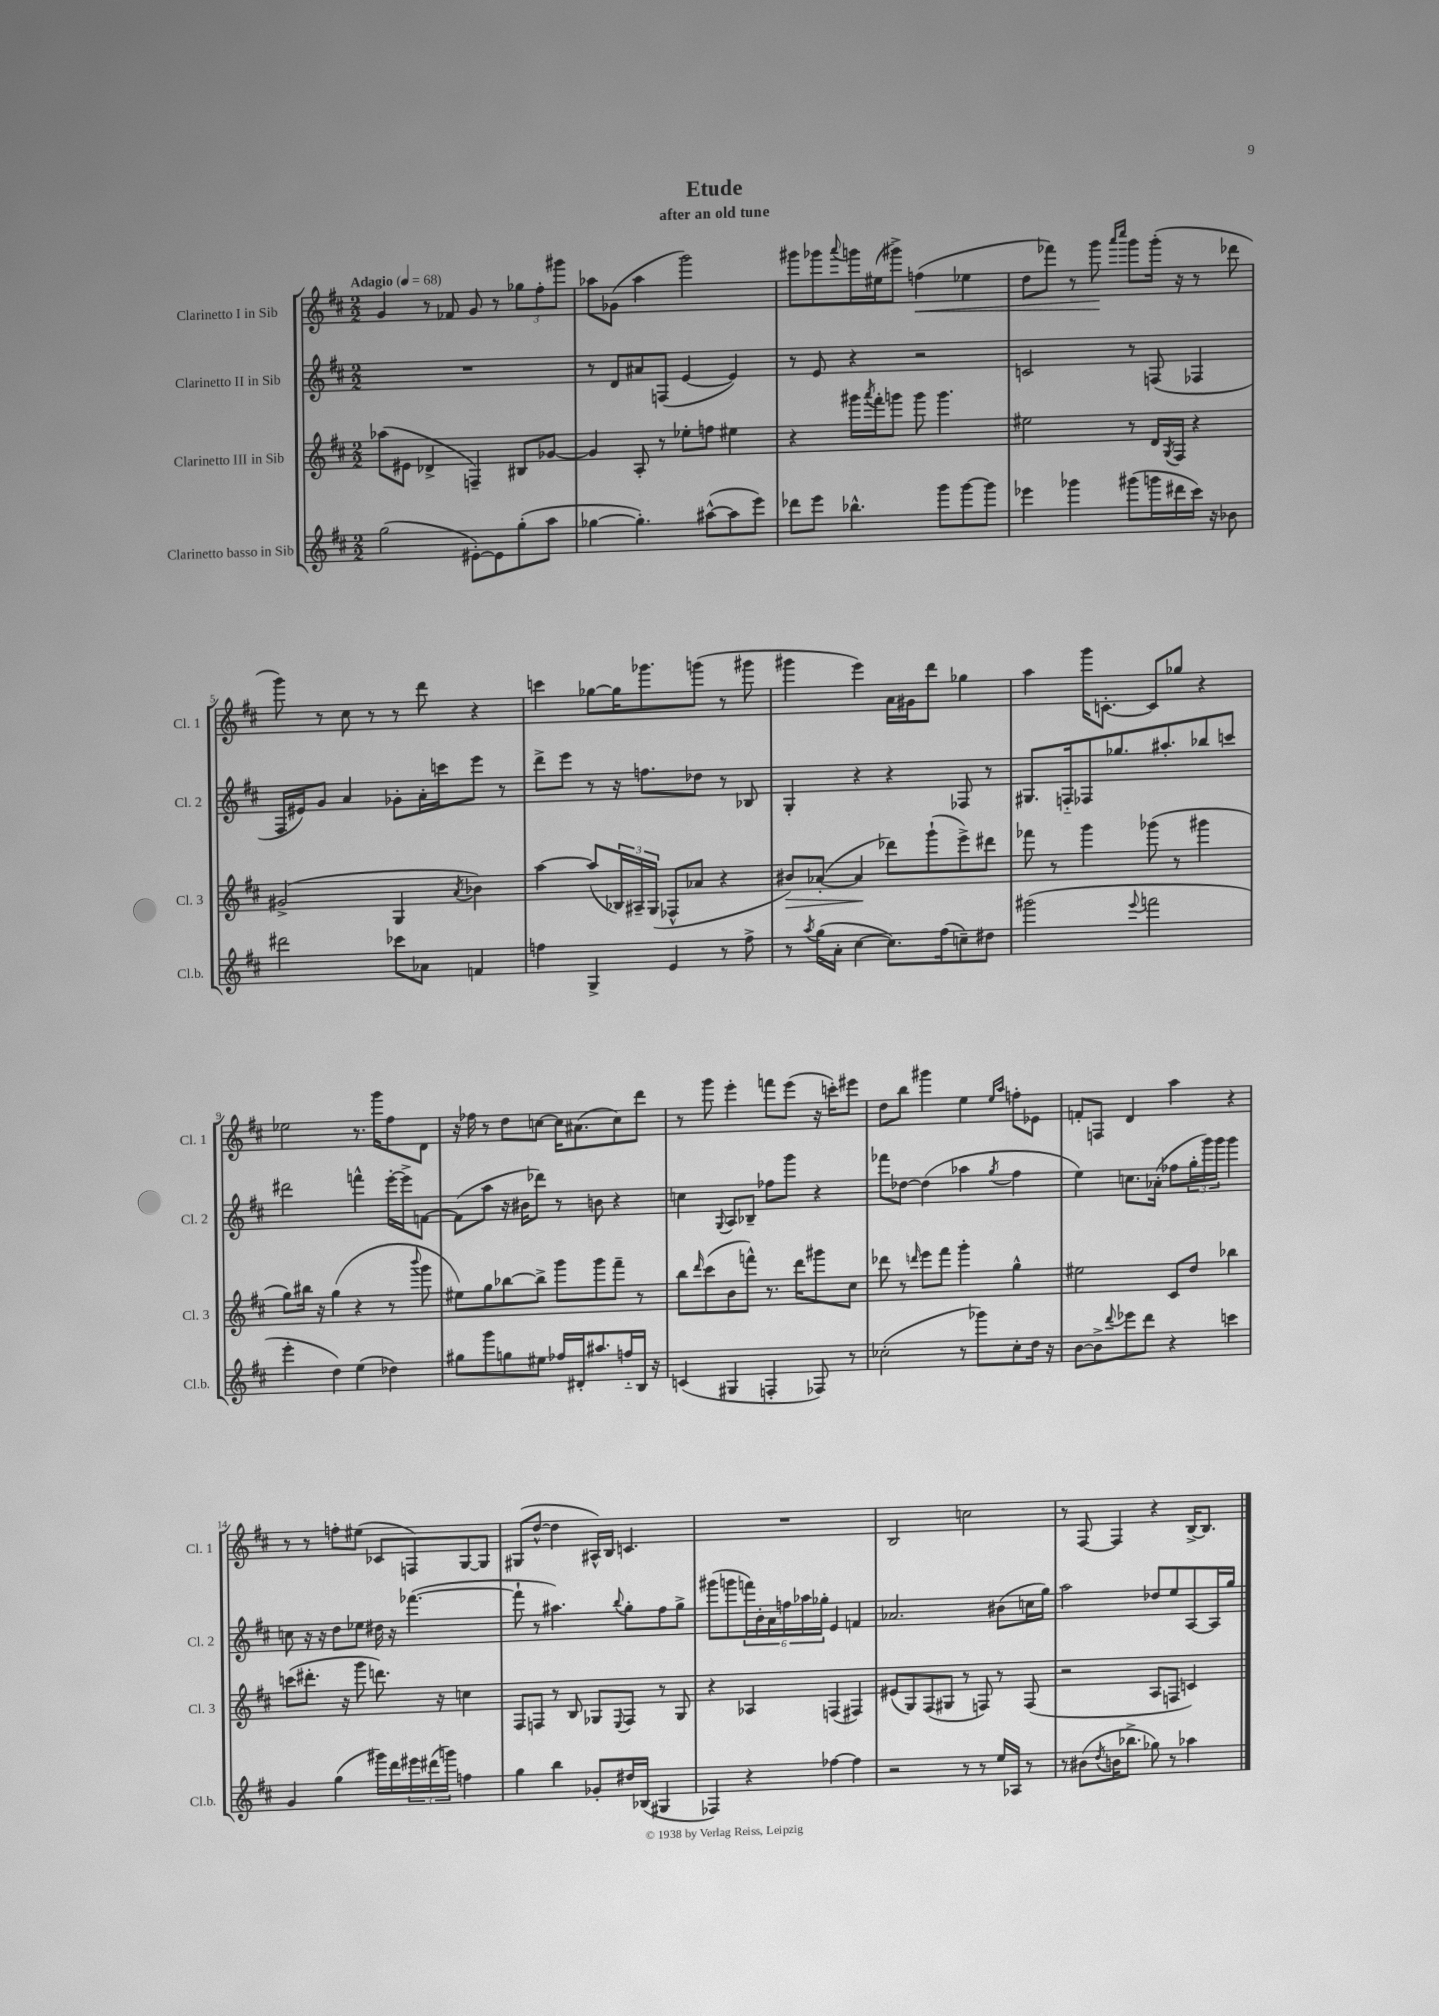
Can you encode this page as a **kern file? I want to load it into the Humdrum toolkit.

**kern	**kern	**kern	**kern
*staff4	*staff3	*staff2	*staff1
*clefG2	*clefG2	*clefG2	*clefG2
*k[f#c#]	*k[f#c#]	*k[f#c#]	*k[f#c#]
*M2/2	*M2/2	*M2/2	*M2/2
*MM68	*MM68	*MM68	*MM68
(2gg\	(8aa-\L	1r	4g/
.	8e#\J	.	.
.	4d-^/	.	8r
.	.	.	8f-/
[8e#'\L)	4F~/)	.	8g/
8e#\]	.	.	8r
(8gg'\	8B#/L	.	12gg-\L
.	.	.	12ff#'\
8aa\J	[8g-/J	.	.
.	.	.	12ggg#\J
=	=	=	=
[4gg-\	4g-/]	8r	8aa-\L
.	.	8d/L	(8g-\J
4.gg-'\])	8A'/	8a#/	4aa-\
.	8r	(8F/J	.
.	8ee-'\L	[4e/	2ggg\)
([8aa#^^\L	8ff\J	.	.
8aa#\]	4ee#\	4e/])	.
8eee\J)	.	.	.
=	=	=	=
8ddd-\L	4r	8r	8ggg#\L
8eee\J	.	8e/	8ggg-\
.	.	.	8qqaaa/
4.bb-^^\	16ggg#\LL	4r	16ggg\L
.	8qaaa/	.	.
.	16fff#'\J	.	(16ee#\J
.	8ggg\J	.	8ggg#^\J)
.	8ggg\	2r	(4ff\
8ggg\L	4.ggg\	.	.
[8ggg\	.	.	4ee-\
8ggg\]J	.	.	.
=	=	=	=
4eee-\	2ee#\	2c/	8dd\L
.	.	.	8fff-\J)
4ggg-\	.	.	8r
.	.	.	8ggg\
.	.	.	16qqaaa/LL
.	.	.	16qqcccc#/JJ
(8ggg#\L	8r	8r	8ggg\L
16ggg\L	16d/LL	(8F/	(16ggg'\Jk
.	8qG/	.	.
16ddd#\	16F#/JJ	.	16r
16ccc#\JJ)	4r	4F-/	8r
16r	.	.	.
8b-\	.	.	8ddd-\
=	=	=	=
2ddd#\	(2g#^/	16F#/LL	8ggg\)
.	.	16e#/J)	.
.	.	8g/J	8r
.	.	4a/	8cc#\
.	.	.	8r
8ccc-\L	4G/	8g-'\L	8r
8a-\J	.	16a'\L	8ddd\
.	.	16ccc\J	.
.	8qa/	.	.
4f/	4b-\)	8eee\J	4r
.	.	8r	.
=	=	=	=
4ff\	[4aa\	8ddd^\L	4ccc\
.	.	8eee\J	.
4G^/	(8aa/]L	8r	[8gg-\L
.	24B-/L)	16r	16gg-\]K
.	24A#~/	.	.
.	.	8.ff\L	8.ggg-\
.	(24G/JJ	.	.
4e/	8F-^^/L	.	.
.	8a-/J	8dd-\J	(8ggg\J
8r	4r	8r	8r
8ff^\	.	8B-/	8ggg#\
=	=	=	=
8r	8b#/L)	4G'/	4ggg#\
8qaa/	.	.	.
(16gg\LL	([8a-'/J	.	.
16a'\JJ	.	.	.
[4cc#\	4a-/]	4r	4eee\)
8.cc#\]L)	8ddd-\L)	4r	16a\LL
.	.	.	16g#\J
.	(8ggg`\	.	8ddd\J
(16ff#\k	.	.	.
8cc~\)	8eee^\)	8F-/	4gg-\
8dd#\J	8ddd#\J	8r	.
=	=	=	=
(2ggg#\	8fff-\	8.G#/L	4aa\
.	8r	.	.
.	.	16F'~/k	.
.	4ggg\	8F-/	16ggg\LK
.	.	.	[8.c'\J
.	.	8.gg-/	.
8qqeee/	.	.	.
2fff\	(8ggg-\	.	8c/]L
.	.	8.aa#'/	.
.	8r	.	8gg-/J
.	4ggg#\	8bb-/	4r
.	.	8ccc/J	.
=	=	=	=
4eee'\	8gg\L)	2ddd#\	2ee-\
.	16bb#\Jk	.	.
.	16r	.	.
4dd\)	(4gg\	.	.
(4ee\	4r	4fff^^\	8.r
.	.	.	16ggg\LK
4dd-\)	8r	[16eee'\LL	8ff#\
.	.	16eee^\]J	.
.	8qqbbb/	.	.
.	8ggg\	[8f\J	8d\J
=	=	=	=
8gg#\L	8ee#\L)	(8f\]L	16r
.	.	.	16ff-\
8ggg\	8gg\	8aa\J	8r
8gg\	[8bb-\	16r	8dd\L
.	.	16b#\LK	.
8ee#\J	8bb-^\]J	8ddd-\J)	[8cc\J
16ff-/LL	8ggg\L	8r	16cc\]LK
16d#'/J	.	.	(8.a#\
8.aa#/	8ggg\	8b\	.
.	8fff#~\J	4r	8cc\)
16ff'~/L	.	.	.
16B/JJ	8r	.	8ddd\J
16r	.	.	.
=	=	=	=
(4c/	8bb\L	4cc\	8r
.	16qqddd/	.	.
.	(8ccc#\	.	8ggg\
.	.	8qqG/	.
4G#/	8b\	8A/L	4eee'\
.	8fff^^\J)	8B-~/J	.
4F'/	8.r	8ff-\L	8fff\L
.	.	8ggg\J	(8eee\J
.	16ddd\LK	.	.
8F-/)	8ggg#\	4r	16r
.	.	.	16ccc'\LK)
8r	8cc#\J	.	8eee#\J
=	=	=	=
(2cc-'\	8ddd-\	8fff-\L	8dd\L
.	8r	[8dd-\J	8bb\J
.	16qqddd/	.	.
.	8eee\L	(4dd-\]	4ggg#\
.	8fff#\J	.	.
8r	4ggg'\	4aa-\	4ee\
8ggg-\L)	.	.	.
.	.	.	16qqee/LL
.	.	8qgg/	16qqaa/JJ
8cc-'\	4gg^^\	4ff#\	8ff'\L
16dd\Jk	.	.	8e-\J
16r	.	.	.
=	=	=	=
[8b\L	2ee#\	4ee\)	8f'/L
8b^\]	.	.	8F/J
8qqddd/	.	.	.
8eee-\	.	8.cc\L	4d/
8ddd\J	.	.	.
.	.	(16a-'\Jk	.
4r	8c#/L	8ff-\L	4aa\
.	8dd/J	24gg'\L	.
.	.	24ggg\)	.
.	.	24ggg\JJ	.
4ccc\	4bb-\	4ggg\	4r
=	=	=	=
4g/	(8ccc\L	8cc\	8r
.	8.ddd#'\J	16r	8r
.	.	16r	.
(4gg\	.	8dd\L	8ff'\L
.	16r	.	.
.	8ggg\	8ee-\J	(8ee#\J
16ggg#\LL)	8.ddd\)	16dd#\	8c-/L
16ddd\	.	16r	.
24eee#\	.	([4.fff-\	8F/)
(24ddd#\	.	.	.
.	16r	.	.
24ggg\JJ)	.	.	.
4ff\	4cc\	.	[8G/
.	.	.	8G/]J
=	=	=	=
4gg\	8F#/L	8fff-`\]	(8G#/L
.	8F/J	8r	[8dd^^/J
4bb\	8r	4.aa#\)	4dd\]
.	8B/	.	.
8g-'/L	8G-/L	.	16A#^^/LL)
.	.	.	16B/JJ
.	8qqE/	8qqbb/	.
16dd#/L	8F/J	8gg'\L	4.c/
(16B-/JJ	.	.	.
4G#/	8r	8ff#\	.
.	8G-/	8gg^\J	.
=	=	=	=
4F-/)	4r	(8ggg#\L	1r
.	.	8ggg\	.
4r	4A-/	24fff\L)	.
.	.	24b'\	.
.	.	24a\	.
.	.	24ff\	.
.	.	24aa-\	.
.	.	24gg-'\JJ	.
[4ff-\	(4F/	4e/	.
4ff-\]	4F#/)	4f/	.
=	=	=	=
2r	(8e#/L	2.a-/	2B/
.	8G/)	.	.
.	(8F#/	.	.
.	8G#/J	.	.
8r	8r	.	2cc\
8r	8F/)	.	.
16ee/LL	8r	(8b#\L	.
16A-/JJ	.	.	.
8r	(8F/	16cc\L	.
.	.	16gg\JJ)	.
=	=	=	=
8r	2r	2aa\	8r
(8b#\L	.	.	[8F#/
8qdd/	.	.	.
16b\K	.	.	4F#/]
8.bb-^\J	.	.	.
8gg-\)	8A/L	8dd-/L	4r
8r	8F/J	8ee/	.
4aa-\	4c/)	[8A/	[16B^/LK
.	.	.	8.B/]J
.	.	16A/]L	.
.	.	16gg/JJ	.
==	==	==	==
*-	*-	*-	*-
